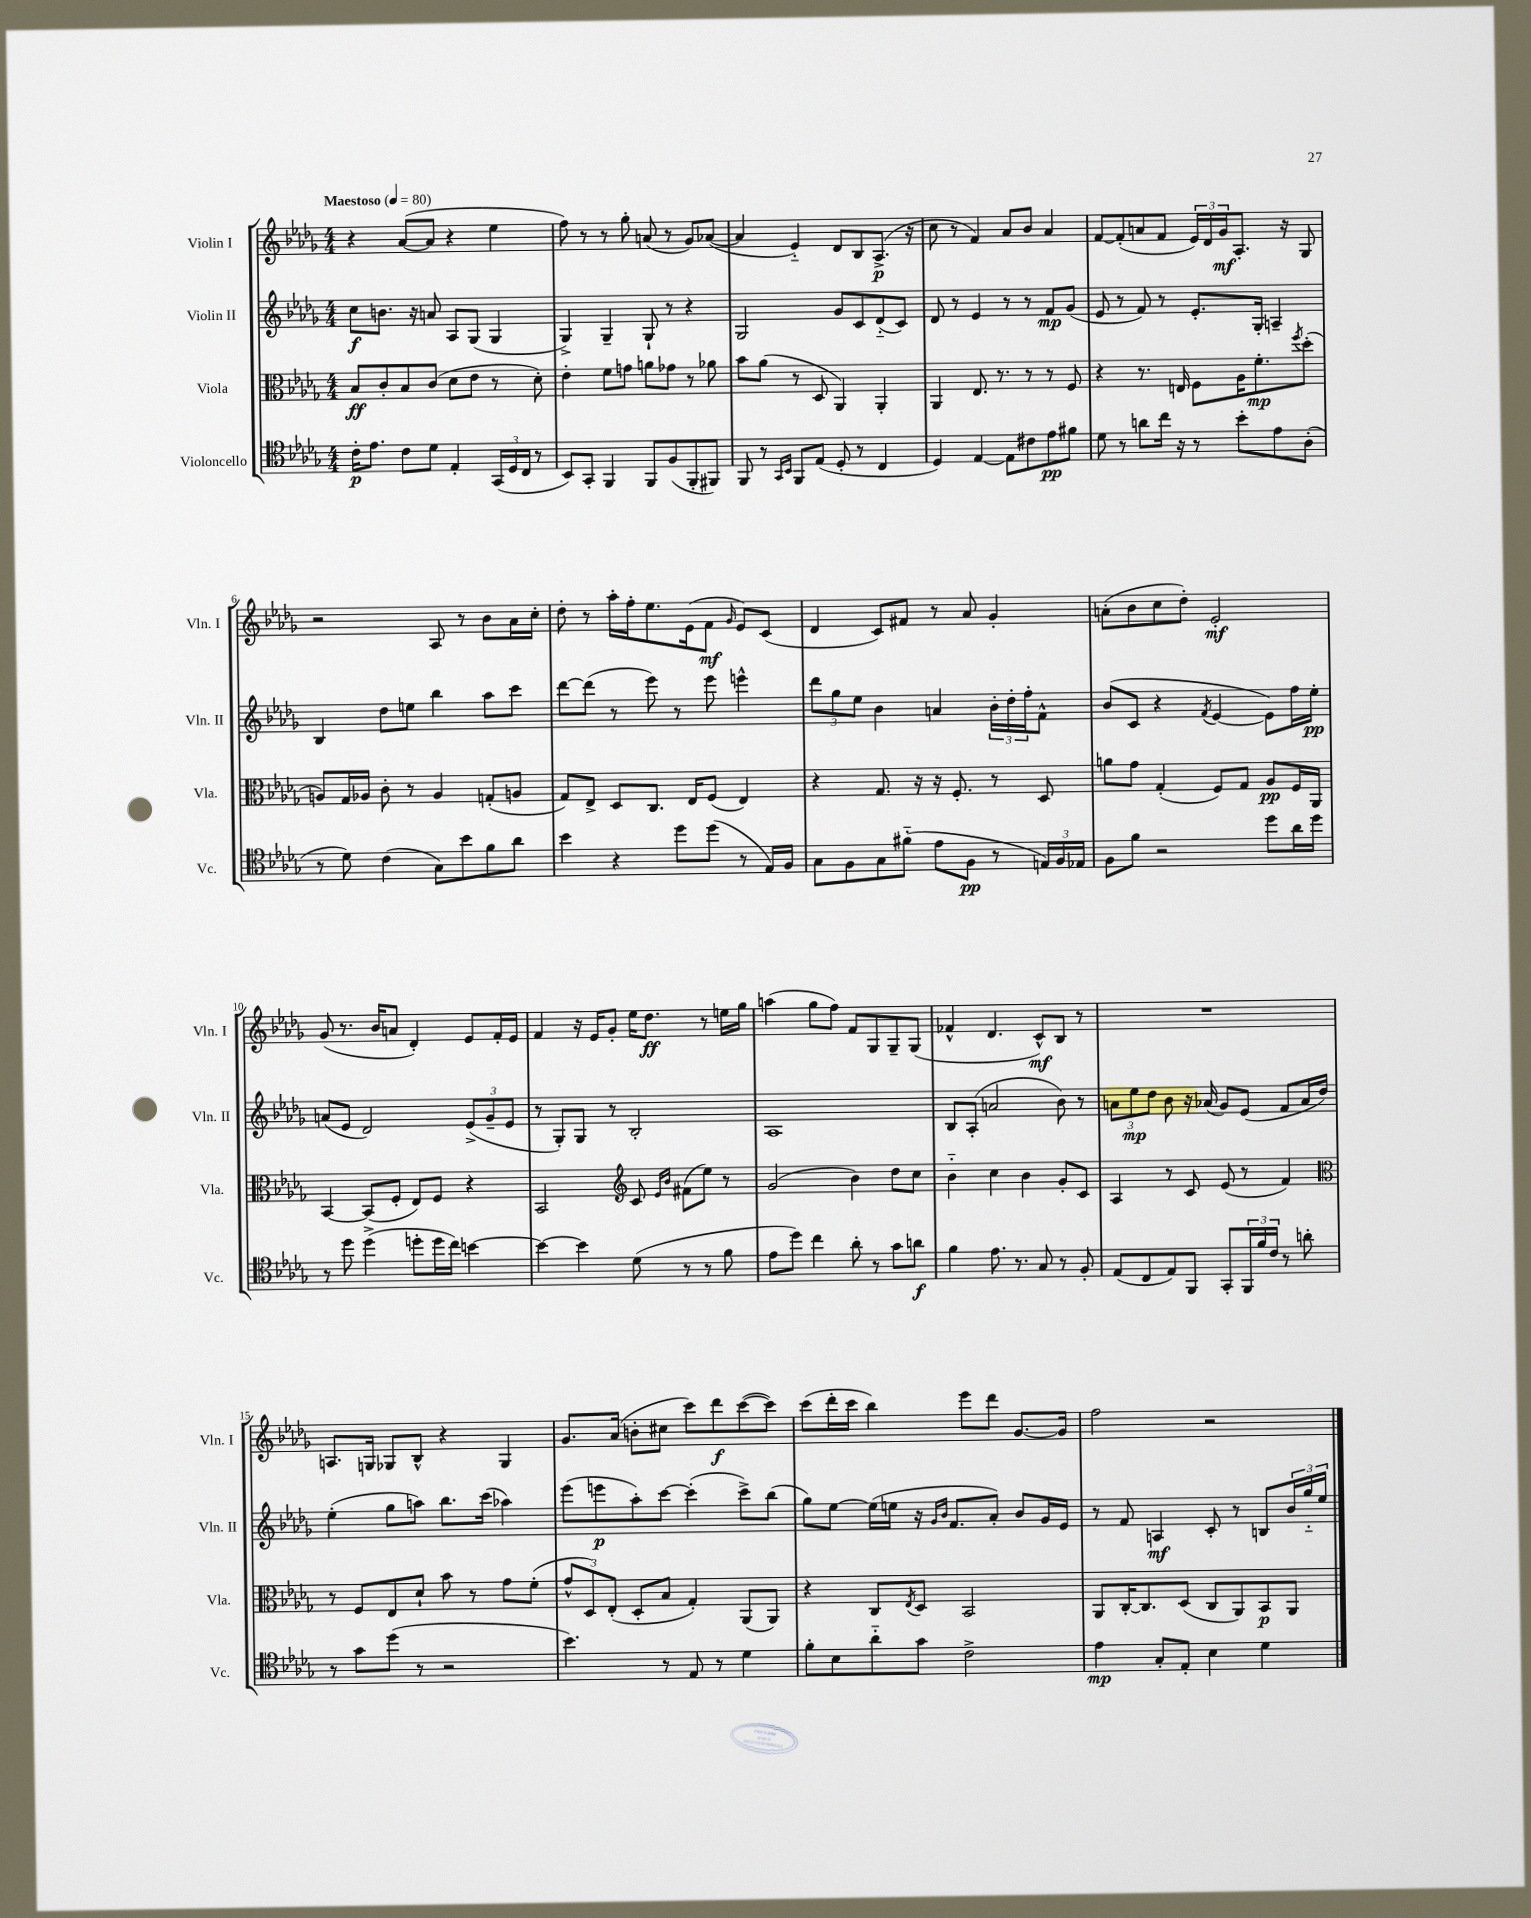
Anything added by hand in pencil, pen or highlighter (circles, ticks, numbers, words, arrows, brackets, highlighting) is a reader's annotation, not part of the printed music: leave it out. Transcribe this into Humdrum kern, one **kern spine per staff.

**kern	**dynam	**kern	**dynam	**kern	**dynam	**kern	**dynam
*part4	*part4	*part3	*part3	*part2	*part2	*part1	*part1
*staff4	*staff4	*staff3	*staff3	*staff2	*staff2	*staff1	*staff1
*I"Violoncello	*	*I"Viola	*	*I"Violin II	*	*I"Violin I	*
*I'Vc.	*	*I'Vla.	*	*I'Vln. II	*	*I'Vln. I	*
*clefC4	*	*clefC3	*	*clefG2	*	*clefG2	*
*k[b-e-a-d-g-]	*	*k[b-e-a-d-g-]	*	*k[b-e-a-d-g-]	*	*k[b-e-a-d-g-]	*
*M4/4	*	*M4/4	*	*M4/4	*	*M4/4	*
*MM80	*	*MM80	*	*MM80	*	*MM80	*
=1	=1	=1	=1	=1	=1	=1	=1
!	!	!	!	!	!	!LO:TX:a:B:t=Maestoso	!
16c'\KL	p	8B-/L	ff	8cc\L	f	4r	.
8.e-\J	.	.	.	.	.	.	.
.	.	8c'/	.	8.bn\J	.	.	.
8c\L	.	8B-/	.	.	.	([8a-/L	.
.	.	.	.	16r	.	.	.
8d-\J	.	(8c/J	.	8an/	.	8a-/J]	.
4E-'/	.	8d-\L	.	8A-/L	.	4r	.
.	.	8e-\J	.	(8G-/J	.	.	.
(24GG-/LL	.	8r	.	4G-/	.	4ee-\	.
24D-/	.	.	.	.	.	.	.
24C/JJ	.	.	.	.	.	.	.
8r	.	8d-'\)	.	.	.	.	.
=2	=2	=2	=2	=2	=2	=2	=2
8BB-/L)	.	4e-'\	.	4G-^/)	.	8ff\)	.
8GG-'/J	.	.	.	.	.	8r	.
4FF/	.	8f\L	.	4G-~/	.	8r	.
.	.	8gn\J	.	.	.	8gg-'\	.
8FF/L	.	8an\L	.	8G-`/	.	(8an/	.
(8F/	.	8g-X\J	.	8r	.	8r	.
8FF'/	.	8r	.	4r	.	8g-/L)	.
8FF#X/J)	.	8a-X\	.	.	.	([8a-X/J	.
=3	=3	=3	=3	=3	=3	=3	=3
8FF/	.	8b-\L	.	2G-/	.	4a-/]	.
8r	.	(8a-\J	.	.	.	.	.
16qqGG-/LL	.	.	.	.	.	.	.
16qqBB-/JJ	.	.	.	.	.	.	.
8FF/L	.	8r	.	.	.	4e-/)	.
(8E-/J	.	8D-/	.	.	.	.	.
8D-'/	.	4AA-/)	.	8g-/L	.	8d-/L	.
8r	.	.	.	8c/	.	8B-/	.
4C/	.	4AA-'/	.	(8d-/	.	(8.A-^/J	p
.	.	.	.	8c/J)	.	.	.
.	.	.	.	.	.	16r	.
=4	=4	=4	=4	=4	=4	=4	=4
4D-/)	.	4AA-/	.	8d-/	.	8cc\	.
.	.	.	.	8r	.	8r	.
[4E-/	.	8.E-/	.	4e-/	.	4f/)	.
.	.	8.r	.	.	.	.	.
8E-\L]	.	.	.	8r	.	8a-/L	.
8c#X\	.	8r	.	8r	.	8b-/J	.
8e-\	pp	8r	.	8f/L	mp	4a-/	.
8f#X\J	.	8F/	.	(8g-/J	.	.	.
=5	=5	=5	=5	=5	=5	=5	=5
8d-\	.	4r	.	8e-/	.	[8f/L	.
8r	.	.	.	8r	.	(8f'/]	.
8an\L	.	8.r	.	8f/)	.	8an/	.
16cc\Jk	.	.	.	8r	.	8f/J	.
16r	.	16En/	.	.	.	.	.
8r	.	8F\L	.	8.e-'/L	.	24e-/LL)	.
.	.	.	.	.	.	24d-/	.
.	.	.	.	.	.	24g-/J	mf
8b-'\L	.	16A-\K	.	.	.	8.A-'/J	.
.	.	8.f'\	mp	16G-'/Jk	.	.	.
8e-\	.	.	.	4An~/	.	.	.
.	.	.	.	.	.	16r	.
.	.	8qff/	.	.	.	.	.
(8A-'\J	.	(8dd-'\J	.	.	.	8G-/	.
!!LO:LB:g=z
=6	=6	=6	=6	=6	=6	=6	=6
8r	.	8An/L)	.	4B-/	.	2r	.
8d-\)	.	16G-/L	.	.	.	.	.
.	.	16A-X/JJ	.	.	.	.	.
(4c\	.	8c'\	.	8dd-\L	.	.	.
.	.	8r	.	8een\J	.	.	.
8G-\L)	.	4A-/	.	4bb-\	.	8A-/	.
8b-\	.	.	.	.	.	8r	.
8f\	.	(8Gn'/L	.	8aa-\L	.	8b-\L	.
8a-\J	.	8An/J	.	8ccc\J	.	16a-\L	.
.	.	.	.	.	.	16cc'\JJ	.
=7	=7	=7	=7	=7	=7	=7	=7
4b-\	.	8G-/L)	.	[8ddd-\L	.	8dd-'\	.
.	.	8E-^/J	.	(8ddd-\J]	.	8r	.
4r	.	8D-/L	.	8r	.	16aa-'\LL	.
.	.	.	.	.	.	16ff'\J	.
.	.	8.C/J	.	8eee-\)	.	8.ee-\	.
8dd-\L	.	.	.	8r	.	.	.
.	.	16E-/KL	.	.	.	(16e-\k	.
(8dd-\J	.	(8F/J	.	8eee-\	.	8f\J	mf
.	.	.	.	.	.	16qqg-/	.
8r	.	4E-/)	.	4eeen^^\	.	8e-/L)	.
16E-/LL)	.	.	.	.	.	(8c/J	.
16F/JJ	.	.	.	.	.	.	.
=8	=8	=8	=8	=8	=8	=8	=8
8G-\L	.	4r	.	12ddd-\L	.	4d-/	.
.	.	.	.	12gg-\	.	.	.
8F\	.	.	.	.	.	.	.
.	.	.	.	12ee-\J	.	.	.
8G-\	.	8.G-/	.	4b-\	.	8c/L)	.
(8f#X\J	.	.	.	.	.	8f#X/J	.
.	.	16r	.	.	.	.	.
8e-\L	.	16r	.	4an/	.	8r	.
.	.	8.F'/	.	.	.	.	.
8F\J	pp	.	.	.	.	8a-/	.
8r	.	8r	.	24b-'\LL	.	4g-'/	.
.	.	.	.	24dd-'\	.	.	.
.	.	.	.	24ff'\J	.	.	.
24En/LL)	.	8D-/	.	8f^^\J	.	.	.
24F/	.	.	.	.	.	.	.
24E-X/JJ	.	.	.	.	.	.	.
=9	=9	=9	=9	=9	=9	=9	=9
8F\L	.	8an\L	.	(8b-/L	.	(8an'\L	.
8f\J	.	8g-\J	.	8c/J	.	8b-\	.
2r	.	(4G-'/	.	4r	.	8cc\	.
.	.	.	.	.	.	8dd-'\J)	.
.	.	.	.	8qf/	.	.	.
.	.	8F/L)	.	[4e-/	.	2e-'/	mf
.	.	8G-/J	.	.	.	.	.
8dd-\L	.	8A-/L	pp	8e-\L])	.	.	.
16a-\L	.	16F/L	.	16ff\L	.	.	.
16dd-\JJ	.	16AA-/JJ	.	16ee-'\JJ	pp	.	.
!!LO:LB:g=z
=10	=10	=10	=10	=10	=10	=10	=10
8r	.	[4BB-/	.	(8an/L	.	(8g-/	.
8dd-\	.	.	.	8e-/J	.	8.r	.
(4dd-^\	.	(8BB-/L]	.	2d-/)	.	.	.
.	.	.	.	.	.	16b-/KL	.
.	.	8F'/J	.	.	.	8an/J	.
8ddn'\L	.	8E-/L)	.	.	.	4d-'/)	.
16dd\L	.	8F/J	.	.	.	.	.
16cc\JJ)	.	.	.	.	.	.	.
[4bn\	.	4r	.	(12e-^/L	.	8e-/L	.
.	.	.	.	12g-~/	.	.	.
.	.	.	.	.	.	16f'/L	.
.	.	.	.	12e-/J	.	.	.
.	.	.	.	.	.	16e-/JJ	.
=11	=11	=11	=11	=11	=11	=11	=11
4b\_	.	2BB-/	.	8r	.	4f/	.
.	.	.	.	8G-'/L)	.	.	.
4b\]	.	.	.	8G-/J	.	16r	.
.	.	.	.	.	.	16e-/KL	.
.	.	.	.	8r	.	8g-'/J	.
*	*	*clefG2	*	*	*	*	*
(8d-\	.	8c/	.	2B-'/	.	16ee-\KL	.
.	.	.	.	.	.	8.dd-\J	ff
.	.	16qqe-/LL	.	.	.	.	.
.	.	16qqb-/JJ	.	.	.	.	.
8r	.	(8f#X\L	.	.	.	.	.
8r	.	8ee-\J)	.	.	.	8r	.
8f\	.	8r	.	.	.	16een\LL	.
.	.	.	.	.	.	16gg-\JJ	.
=12	=12	=12	=12	=12	=12	=12	=12
8e-\L	.	(2g-/	.	1A-	.	(4aan\	.
8dd-\J)	.	.	.	.	.	.	.
4cc\	.	.	.	.	.	8gg-\L	.
.	.	.	.	.	.	8ff\J)	.
8a-'\	.	4b-\)	.	.	.	8f/L	.
8r	.	.	.	.	.	8G-/	.
8g-\L	.	8dd-\L	.	.	.	8G-~/	.
8an\J	f	8cc\J	.	.	.	(8G-/J	.
=13	=13	=13	=13	=13	=13	=13	=13
4f\	.	4b-\	.	8B-/L	.	4f-X^^/	.
.	.	.	.	(8A-'/J	.	.	.
8.e-\	.	4cc\	.	2an/	.	4.d-/	.
8.r	.	.	.	.	.	.	.
.	.	4b-\	.	.	.	.	.
8G-/	.	.	.	.	.	8c^^/L)	mf
8r	.	8g-'/L	.	8b-\)	.	8B-/J	.
8F'/	.	8c/J	.	8r	.	8r	.
=14	=14	=14	=14	=14	=14	=14	=14
(8E-/L	.	4A-/	.	12an\L	.	1r	.
.	.	.	.	12ee-\	mp	.	.
8C/	.	.	.	.	.	.	.
.	.	.	.	12dd-\J	.	.	.
8E-/)	.	8r	.	8b-\	.	.	.
8FF/J	.	8c/	.	16r	.	.	.
.	.	.	.	(16a-X/	.	.	.
8GG-'/L	.	(8e-/	.	8g-/L)	.	.	.
24FF/L	.	8r	.	(8e-/J	.	.	.
24f/	.	.	.	.	.	.	.
24c/JJ	.	.	.	.	.	.	.
8r	.	4f/)	.	8f/L	.	.	.
8an'\	.	.	.	16a-/L	.	.	.
.	.	.	.	16dd-/JJ)	.	.	.
!!LO:LB:g=z
=15	=15	=15	=15	=15	=15	=15	=15
*	*	*clefC3	*	*	*	*	*
8r	.	8r	.	(4ee-'\	.	8.An/L	.
8g-\L	.	8F/L	.	.	.	.	.
.	.	.	.	.	.	16Gn/Jk	.
(8dd-\J	.	8E-/	.	8gg-\L	.	8G-X/L	.
8r	.	8d-`/J	.	8aan\J)	.	8B-^^/J	.
2r	.	8b-\	.	8.bb-\L	.	4r	.
.	.	8r	.	.	.	.	.
.	.	.	.	(16ccc\Jk	.	.	.
.	.	8g-\L	.	4aa-X\)	.	4G-/	.
.	.	(8f'\J	.	.	.	.	.
=16	=16	=16	=16	=16	=16	=16	=16
4.b-\)	.	12g-^^/L	.	(8eee-\L	.	8.g-/L	.
.	.	12D-/)	.	.	.	.	.
.	.	.	.	8eeen\	p	.	.
.	.	(12E-'/J	.	.	.	.	.
.	.	.	.	.	.	(16a-/Jk	.
.	.	8D-'/L	.	8aa-'\)	.	8bn'\L	.
8r	.	8B-/J	.	[8ccc\J	.	8cc#X\J	.
8E-/	.	4G-'/)	.	(4ccc'\]	.	8ccc\L)	.
8r	.	.	.	.	.	8ddd-\	f
4d-\	.	(8AA-/L	.	8ccc^\L)	.	([8ccc\	.
.	.	8AA-/J)	.	(8bb-\J	.	8ccc\J])	.
=17	=17	=17	=17	=17	=17	=17	=17
8f'\L	.	4r	.	8gg-\L)	.	(8ccc\L	.
8B-\	.	.	.	[8ee-\J	.	16ddd-'\L	.
.	.	.	.	.	.	16ccc\JJ	.
8a-\	.	8C/L	.	(16ee-\LL]	.	4bb-\)	.
.	.	.	.	16een\JJ	.	.	.
.	.	8qE-/	.	.	.	.	.
8g-\J	.	8D-/J	.	16r	.	.	.
.	.	.	.	16qqg-/LL	.	.	.
.	.	.	.	16qqb-/JJ	.	.	.
.	.	.	.	8.f/L	.	.	.
2c^\	.	2BB-/	.	.	.	8eee-\L	.
.	.	.	.	8a-'/J)	.	8ddd-\J	.
.	.	.	.	8b-/L	.	[8.g-/L	.
.	.	.	.	16g-/L	.	.	.
.	.	.	.	16e-/JJ	.	16g-/Jk]	.
=18	=18	=18	=18	=18	=18	=18	=18
4e-\	mp	8AA-/L	.	8r	.	2ff\	.
.	.	[16C'/K	.	8f/	.	.	.
.	.	8.C/]	.	.	.	.	.
8G-'/L	.	.	.	4An/	mf	.	.
8E-'/J	.	(8D-/J	.	.	.	.	.
4B-\	.	8C/L	.	8c'/	.	2r	.
.	.	8AA-/)	.	8r	.	.	.
4d-\	.	8BB-/	p	8Bn/L	.	.	.
.	.	8AA-/J	.	24b-/L	.	.	.
.	.	.	.	24gg-/	.	.	.
.	.	.	.	24ee-/JJ	.	.	.
==	==	==	==	==	==	==	==
*-	*-	*-	*-	*-	*-	*-	*-
